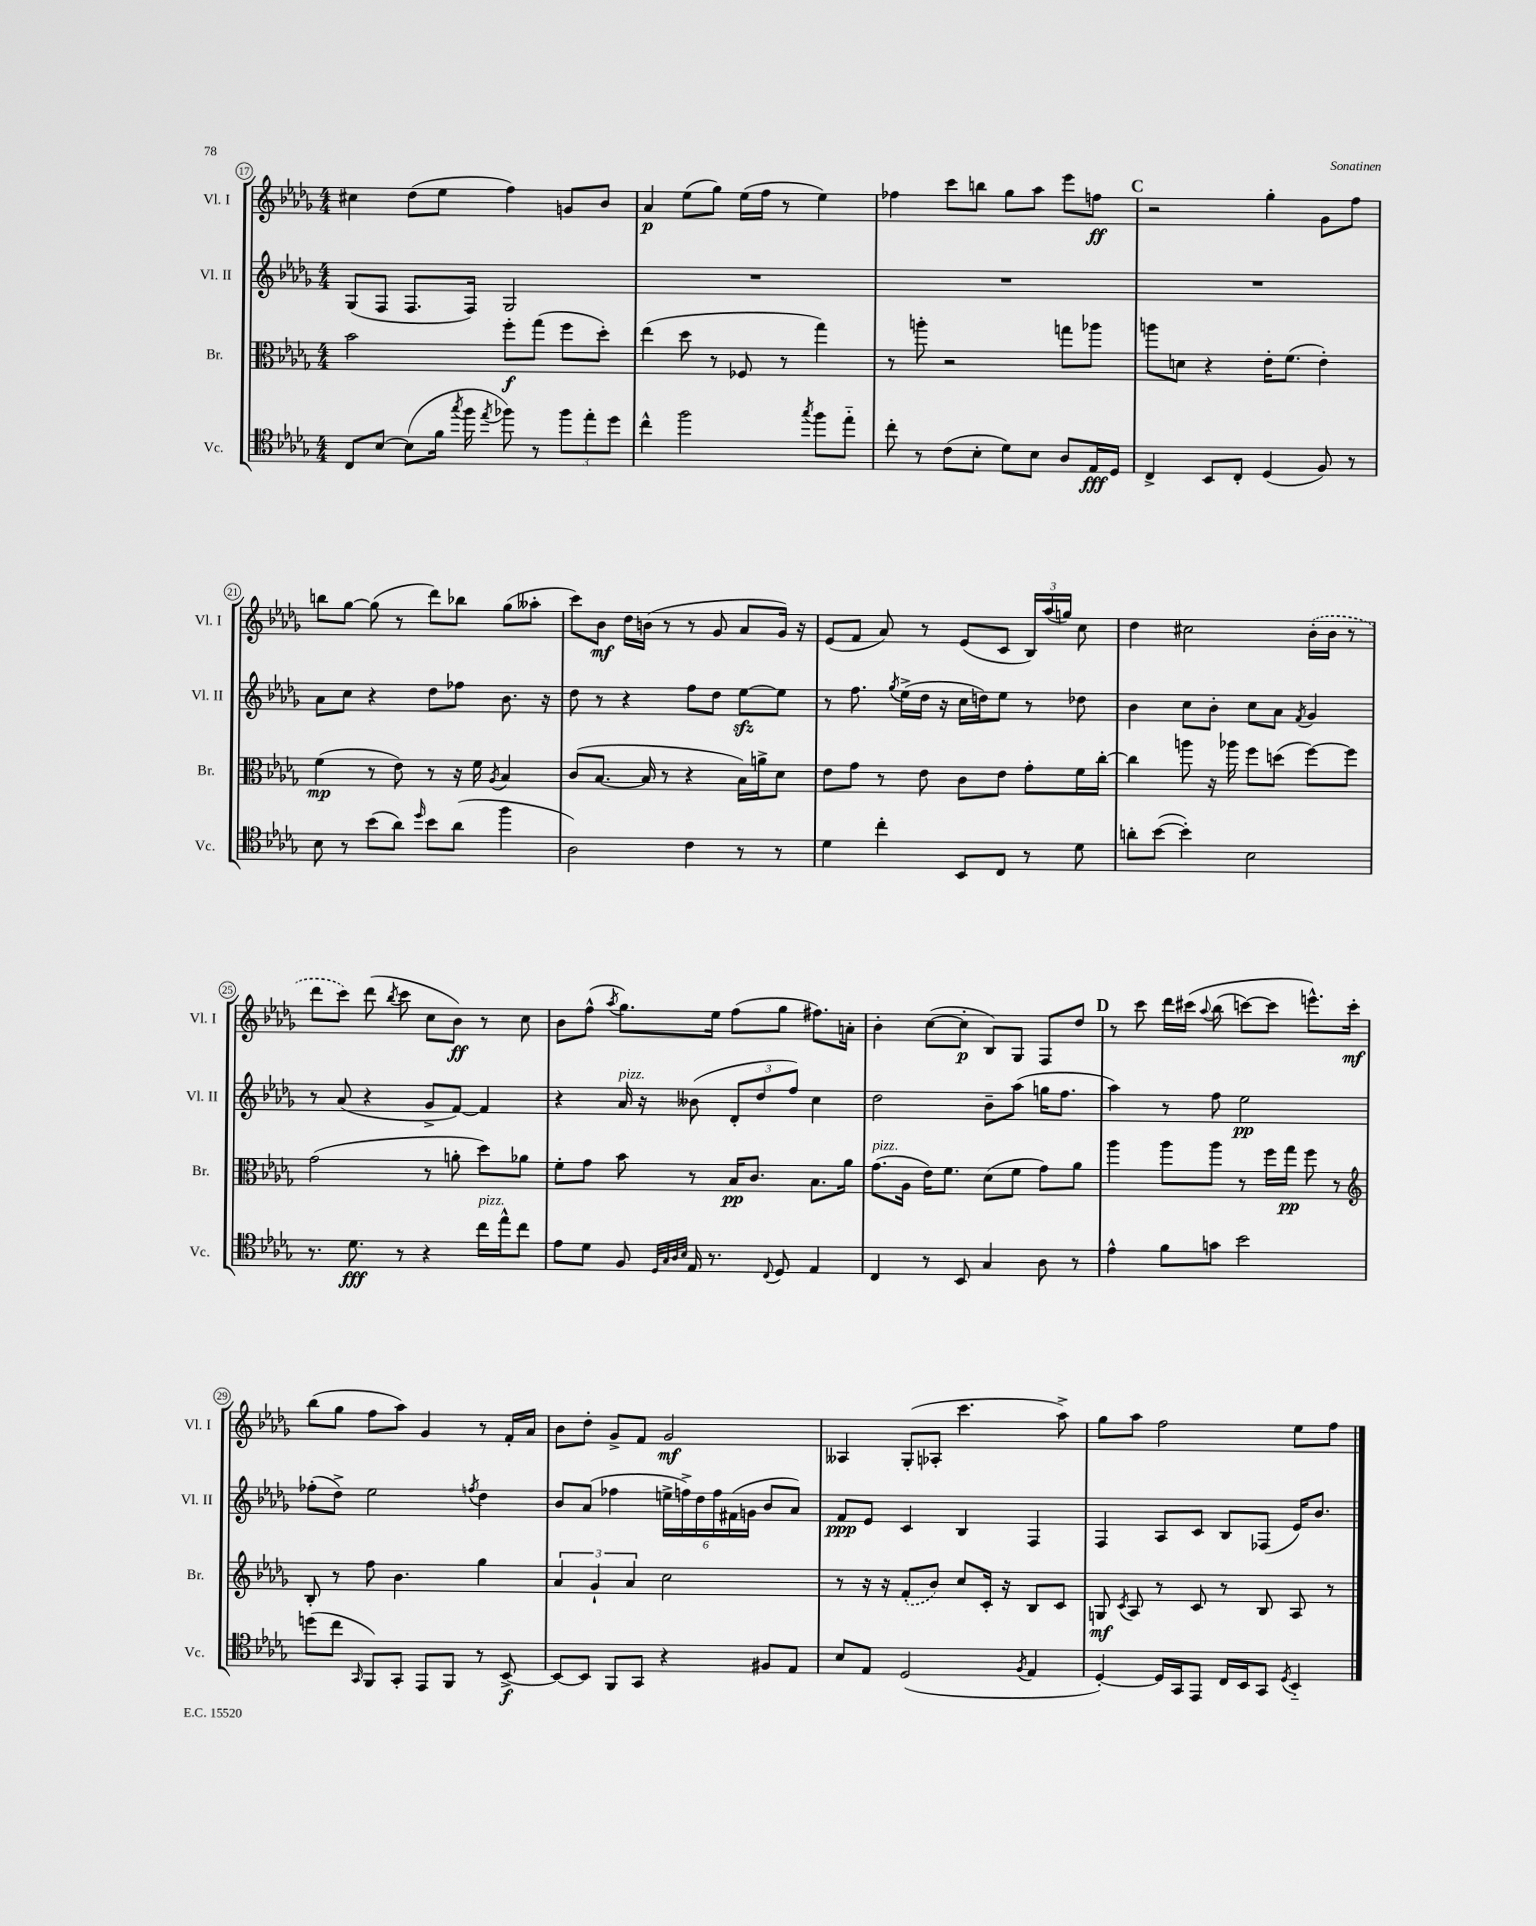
<<
\new StaffGroup <<
\new Staff = "s0" \with { instrumentName = "Vl. I" shortInstrumentName = "Vl. I" } {
    \clef treble \key des \major \numericTimeSignature \time 4/4
    \autoBeamOff cis''4 des''8[( ees''8] f''4) g'8[ bes'8] |
    aes'4\p ees''8[( ges''8]) ees''16[( f''16] r8 ees''4) |
    fes''4 c'''8[ b''8] ges''8[ aes''8] ees'''8[ f''8]\ff |
    \mark \markup { \bold "C" } r2 ges''4-. ges'8[ f''8] |
    b''8[ ges''8]~ ges''8( r8 des'''8[) bes''8] ges''8[( aeses''8]-. |
    c'''8[) bes'8]\mf des''16[ b'16]( r8 r8 ges'8 aes'8[ ges'16]) r16 |
    ees'8[( f'8] aes'8) r8 ees'8[( c'8] \tuplet 3/2 { bes16[) aes''16( g''16]) } c''8 |
    des''4 cis''2 \once \slurDashed bes'16[-.( bes'16] r8 |
    des'''8[ c'''8]) des'''8( \acciaccatura { bes''8 } c'''8 c''8[ bes'8]\ff) r8 c''8 |
    bes'8[ f''8]-^( \acciaccatura { aes''8 } ges''8.[) ees''16] f''8[( ges''8] fis''8.[) a'16]-. |
    bes'4-. c''8[~( c''8]-.\p bes8[) ges8] f8[ des''8] |
    \mark \markup { \bold "D" } r8 c'''8 des'''16[ cis'''16]\( \appoggiatura { aes''8 } bes''8( c'''8[~) c'''8] e'''8.[-^\) c'''16]-.\mf |
    bes''8[( ges''8] f''8[ aes''8]) ges'4 r8 f'16[-. aes'16] |
    bes'8[ des''8]-. ges'8[-> f'8] ges'2\mf |
    aeses4 ges8[-.( aes8]-. c'''4. aes''8->) |
    ges''8[ aes''8] f''2 ees''8[ f''8] \bar "|." |
}
\new Staff = "s1" \with { instrumentName = "Vl. II" shortInstrumentName = "Vl. II" } {
    \clef treble \key des \major \numericTimeSignature \time 4/4
    \autoBeamOff ges8[( f8] f8.[ f16]) ges2 |
    R1 |
    R1 |
    \mark \markup { \bold "C" } R1 |
    aes'8[ c''8] r4 des''8[ fes''8] bes'8. r16 |
    des''8 r8 r4 f''8[ des''8] ees''8[~\sfz ees''8] |
    r8 f''8. \acciaccatura { ges''8 } ees''16[->( des''16] r16 c''16[ d''16) ees''8] r8 des''8 |
    bes'4 c''8[ bes'8]-. c''8[ aes'8] \acciaccatura { f'8 } ges'4 |
    r8 aes'8( r4 ges'8[-> f'8]~) f'4 |
    r4 aes'16^\markup { \italic "pizz." } r16 beses'8( \tuplet 3/2 { des'8[-. des''8 f''8]) } c''4 |
    des''2 bes'8[-- aes''8]( g''16[ f''8.] |
    \mark \markup { \bold "D" } aes''4) r8 f''8 ees''2\pp |
    fes''8[-.( des''8]->) ees''2 \acciaccatura { f''8 } des''4 |
    bes'8[ aes'8]( fes''4 \tuplet 6/4 { e''16[-> f''16->) des''16 f''16 fis'16( g'16] } bes'8[ aes'8]) |
    f'8[\ppp ees'8] c'4 bes4 f4 |
    f4 aes8[ c'8] bes8[ fes8]( ees'16[) bes'8.] \bar "|." |
}
\new Staff = "s2" \with { instrumentName = "Br." shortInstrumentName = "Br." } {
    \clef alto \key des \major \numericTimeSignature \time 4/4
    \autoBeamOff bes'2 f''8[-.\f ges''8]( f''8[ des''8]-.) |
    ees''4( des''8 r8 fes8 r8 ges''4) |
    r8 a''8-. r2 g''8[ aes''8] |
    \mark \markup { \bold "C" } a''8[ d'8] r4 ees'16[-. f'8.]( ees'4-.) |
    f'4\mp( r8 ees'8) r8 r16 f'16 \acciaccatura { aes8 } bes4 |
    c'8[( bes8.]~ bes16 r8 r4 bes16[) a'16-> des'8] |
    ees'8[ ges'8] r8 ees'8 c'8[ ees'8] ges'8[-. f'16 c''16]~-. |
    c''4 a''8 r16 aes''16 f''8[ d''8]( f''8[~) f''8] |
    ges'2( r8 a'8-. des''8[) aes'8] |
    f'8[-. ges'8] bes'8 r8 bes16[\pp c'8.] bes8.[ aes'16] |
    ges'8.[^\markup { \italic "pizz." }( aes16] ees'16[) f'8.] des'8[( f'8] ges'8[) aes'8] |
    \mark \markup { \bold "D" } aes''4 aes''8[ aes''8] r8 f''16[ ges''16]\pp f''8 r8 |
    \clef treble bes8-. r8 f''8 bes'4. ges''4 |
    \tuplet 3/2 { aes'4 ges'4-! aes'4 } c''2 |
    r8 r16 r16 \once \slurDashed f'8[-.( bes'8]) c''8[ c'16]-. r16 bes8[ c'8] |
    g8\mf \acciaccatura { c'8 } aes8 r8 c'8 r8 bes8 aes8 r8 \bar "|." |
}
\new Staff = "s3" \with { instrumentName = "Vc." shortInstrumentName = "Vc." } {
    \clef tenor \key des \major \numericTimeSignature \time 4/4
    \autoBeamOff c8[ bes8]~ bes8[( f'16] \acciaccatura { ges''8 } f''16 \acciaccatura { ees''8 } fes''8) r8 \tuplet 3/2 { fes''8[ ees''8-. des''8] } |
    c''4-^ f''2 \acciaccatura { ges''8 } f''8[ ees''8]-_ |
    c''8-. r8 c'8[( bes8]-. des'8[) bes8] aes8[ ees16\fff des16] |
    \mark \markup { \bold "C" } c4-> bes,8[ c8]-. des4( f8) r8 |
    bes8 r8 bes'8[( aes'8]) \grace { des''16 } bes'8[ aes'8]( f''4 |
    aes2) c'4 r8 r8 |
    des'4 c''4-. bes,8[ c8] r8 des'8 |
    a'8[-. bes'8]~( bes'4-.) bes2 |
    r8. des'8.\fff r8 r4 c''16[^\markup { \italic "pizz." } ees''16-^ c''8] |
    ees'8[ des'8] f8 \grace { des32[ ges32 aes32 bes32] } ees16 r8. \appoggiatura { c8 } des8 ees4 |
    c4 r8 bes,8 ges4 aes8 r8 |
    \mark \markup { \bold "D" } ees'4-^ f'8[ g'8] bes'2 |
    d''8[( c''8] \grace { ges,16 } f,8[) ges,8]-. ees,8[ f,8] r8 bes,8~->\f |
    bes,8[~ bes,8] f,8[ ges,8] r4 fis8[ ees8] |
    bes8[ ees8] des2( \acciaccatura { f8 } ees4 |
    des4~-.) des16[ ges,16 ees,8] c16[ bes,16 ges,8] \acciaccatura { des8 } bes,4-_ \bar "|." |
}
>>
>>
\layout { \context { \Score currentBarNumber = #17 \override BarNumber.stencil = #(make-stencil-circler 0.1 0.3 ly:text-interface::print) } }
